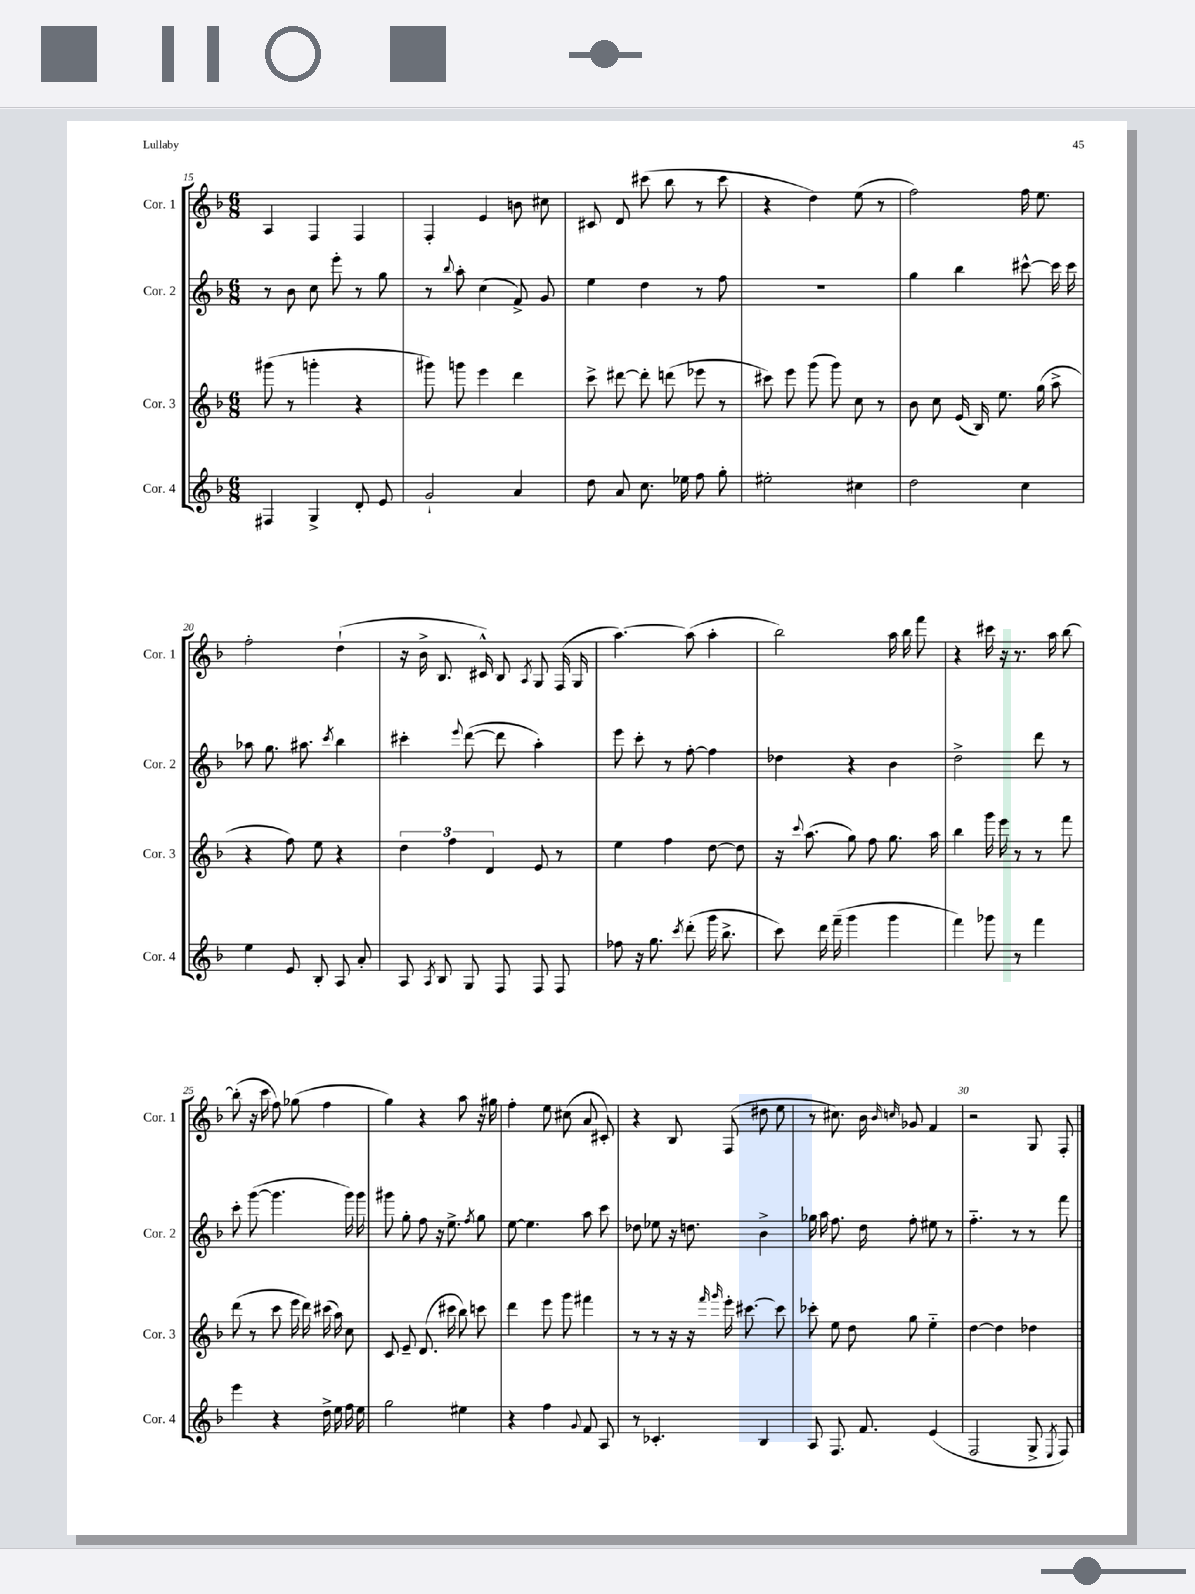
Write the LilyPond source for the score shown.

<<
\new StaffGroup <<
\new Staff = "s0" \with { instrumentName = "Cor. 1" shortInstrumentName = "Cor. 1" } {
    \clef treble \key f \major \numericTimeSignature \time 6/8
    \autoBeamOff a4 f4 f4 |
    f4-. e'4 b'8 cis''8 |
    cis'8 d'8 cis'''8( bes''8 r8 cis'''8 |
    r4 d''4) e''8( r8 |
    f''2) f''16 e''8. |
    f''2-. d''4-!( |
    r16 bes'16-> bes8. cis'16-^) bes8 \acciaccatura { a8 } g8 f16( g16 |
    a''4.~) a''8( a''4-. |
    bes''2) a''16 bes''16 f'''8 |
    r4 cis'''16 r16 r8. a''16 bes''8~ |
    bes''8-.( r16 c'''16 f''8) ges''8( f''4 |
    g''4) r4 a''8 r16 gis''16 |
    f''4-. e''8 cis''8( a'8 cis'8-.) |
    r4 bes8 f8( dis''8 e''8 |
    r8 cis''8.) bes'16 \grace { bes'16 c''16 } ges'8 f'4 |
    r2 g8 f8-. \bar "|." |
}
\new Staff = "s1" \with { instrumentName = "Cor. 2" shortInstrumentName = "Cor. 2" } {
    \clef treble \key f \major \numericTimeSignature \time 6/8
    \autoBeamOff r8 bes'8 c''8 e'''8-. r8 g''8 |
    r8 \appoggiatura { bes''8 } a''8-. c''4( f'8->) g'8 |
    e''4 d''4 r8 f''8 |
    R2. |
    g''4 bes''4 cis'''8~-^ cis'''16 cis'''16 |
    aes''8 g''8. ais''8. \acciaccatura { c'''8 } bes''4 |
    cis'''4-. \appoggiatura { e'''8 } d'''8~( d'''8 a''4-.) |
    e'''8 c'''8-. r8 f''8~-. f''4 |
    des''4 r4 bes'4 |
    d''2-> d'''8 r8 |
    c'''8-. g'''8~( g'''4. g'''16) g'''16 |
    gis'''8 g''8-. f''8 r16 e''8.-> \acciaccatura { f''8 } g''8 |
    e''8~ e''4. a''8 c'''8 |
    des''8 ees''8 r16 d''8. bes'4-> |
    ges''16 a''16 f''8. d''16 f''8-. eis''8 r8 |
    f''4.-_ r8 r8 f'''8 \bar "|." |
}
\new Staff = "s2" \with { instrumentName = "Cor. 3" shortInstrumentName = "Cor. 3" } {
    \clef treble \key f \major \numericTimeSignature \time 6/8
    \autoBeamOff gis'''8( r8 g'''4-. r4 |
    gis'''8) g'''8 e'''4 d'''4 |
    c'''8-> dis'''8~ dis'''8-. d'''8( ees'''8 r8 |
    cis'''8) e'''8 g'''8( g'''8) c''8 r8 |
    bes'8 c''8 e'16( bes16) e''8. g''16( a''8-> |
    r4 f''8) e''8 r4 |
    \tuplet 3/2 { d''4 f''4 d'4 } e'8 r8 |
    e''4 f''4 d''8~ d''8 |
    r16 \appoggiatura { c'''8 } a''8.( g''8) f''8 g''8. a''16 |
    bes''4 g'''16 e'''16 r8 r8 f'''8 |
    d'''8( r8 c'''8 e'''16 d'''16) cis'''16( a''16) c''8 |
    c'8 e'8-- d'8.( cis'''16 bes''8) c'''8 |
    d'''4 e'''8 g'''8 fis'''4 |
    r8 r8 r16 r16 \grace { f'''16 g'''16 } e'''16-. cis'''8.~ cis'''8 |
    ces'''8-. e''8 d''8 g''8 e''4-_ |
    d''4~ d''4 des''4 \bar "|." |
}
\new Staff = "s3" \with { instrumentName = "Cor. 4" shortInstrumentName = "Cor. 4" } {
    \clef treble \key f \major \numericTimeSignature \time 6/8
    \autoBeamOff fis4 g4-> d'8-. e'8 |
    g'2-! a'4 |
    d''8 a'8 c''8. ees''16 f''8 g''8-. |
    eis''2-. cis''4 |
    d''2 c''4 |
    e''4 e'8 bes8-. a8 a'8-. |
    a8 \acciaccatura { a8 } bes8 g8 f8 f8 f8 |
    fes''8 r16 g''8. \acciaccatura { c'''8 } d'''8-.( g'''16 bes''8.-> |
    c'''8) d'''16 f'''16--( g'''4 g'''4 |
    f'''4) ges'''8 r8 f'''4 |
    e'''4 r4 d''16-> e''16 f''16 e''16 |
    g''2 eis''4 |
    r4 f''4 \appoggiatura { g'8 } f'8 a8 |
    r8 ces'4.-. bes4 |
    a8 f8. f'8. e'4( |
    f2 g8-> \acciaccatura { e8 } f8) \bar "|." |
}
>>
>>
\layout { \context { \Score currentBarNumber = #15 \override BarNumber.break-visibility = ##(#f #t #t) barNumberVisibility = #(every-nth-bar-number-visible 5) } }
